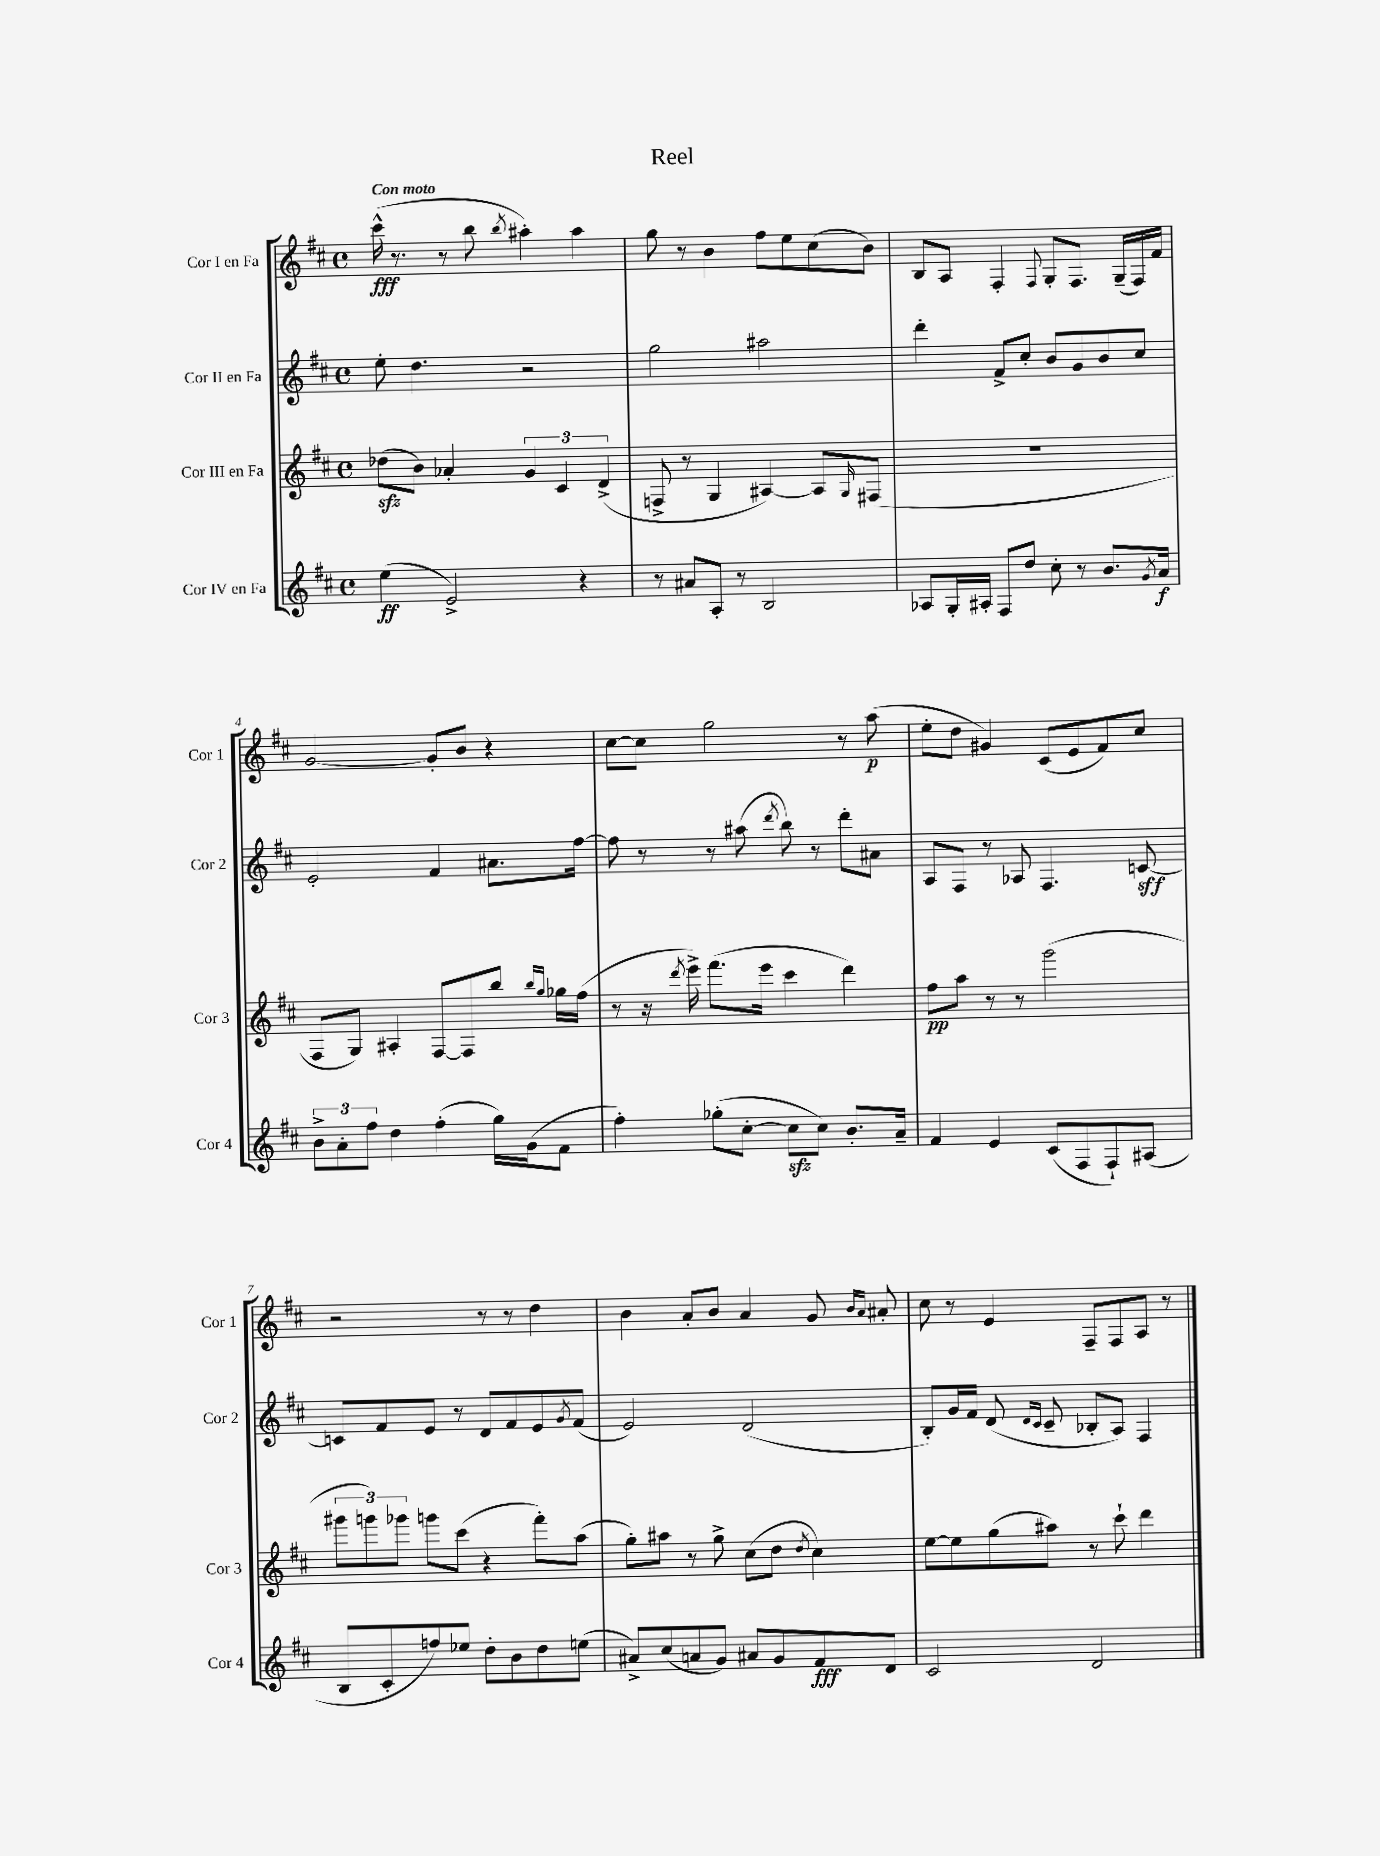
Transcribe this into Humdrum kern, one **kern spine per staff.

**kern	**dynam	**kern	**dynam	**kern	**dynam	**kern	**dynam
*part4	*part4	*part3	*part3	*part2	*part2	*part1	*part1
*staff4	*staff4	*staff3	*staff3	*staff2	*staff2	*staff1	*staff1
*I"Cor IV en Fa	*	*I"Cor III en Fa	*	*I"Cor II en Fa	*	*I"Cor I en Fa	*
*I'Cor 4	*	*I'Cor 3	*	*I'Cor 2	*	*I'Cor 1	*
*clefG2	*	*clefG2	*	*clefG2	*	*clefG2	*
*k[f#c#]	*	*k[f#c#]	*	*k[f#c#]	*	*k[f#c#]	*
*M4/4	*	*M4/4	*	*M4/4	*	*M4/4	*
*met(c)	*	*met(c)	*	*met(c)	*	*met(c)	*
=1	=1	=1	=1	=1	=1	=1	=1
!	!	!	!	!	!	!LO:TX:a:B:t=Con moto	!
(4ee\	ff	(8dd-Xzz\L	.	8ee'\	.	(16ccc#^^\	fff
.	.	.	.	.	.	8.r	.
.	.	8b\J)	.	4.dd\	.	.	.
2e^/)	.	4a-X'/	.	.	.	8r	.
.	.	.	.	.	.	8bb\	.
.	.	.	.	.	.	8qbb/	.
.	.	6g/	.	2r	.	4aa#X'\)	.
.	.	6c#/	.	.	.	.	.
4r	.	.	.	.	.	4aa#\	.
.	.	(6d^/	.	.	.	.	.
=2	=2	=2	=2	=2	=2	=2	=2
8r	.	8Fn^/	.	2gg\	.	8gg\	.
8a#X/L	.	8r	.	.	.	8r	.
8A'/J	.	4G/	.	.	.	4b\	.
8r	.	.	.	.	.	.	.
2B/	.	[4A#X/)	.	2aa#X\	.	8ff#\L	.
.	.	.	.	.	.	8ee\	.
.	.	8A#/L]	.	.	.	(8cc#\	.
.	.	16qqG/	.	.	.	.	.
.	.	(8F#X/J	.	.	.	8b\J)	.
=3	=3	=3	=3	=3	=3	=3	=3
8A-X/L	.	1r	.	4ddd'\	.	8B/L	.
16G'/L	.	.	.	.	.	8A/J	.
16A#X'/JJ	.	.	.	.	.	.	.
8F#/L	.	.	.	8f#^/L	.	4F#'/	.
8dd/J	.	.	.	8cc#'/J	.	.	.
.	.	.	.	.	.	8qqF#/	.
8cc#'\	.	.	.	8b/L	.	8G'/L	.
8r	.	.	.	8g/	.	8.F#/J	.
8.b/L	.	.	.	8b/	.	.	.
.	.	.	.	.	.	(16G~/LL	.
.	.	.	.	8cc#/J	.	16F#/)	.
8qg/	.	.	.	.	.	.	.
16a/Jk	f	.	.	.	.	16f#/JJ	.
!!LO:LB:g=z
=4	=4	=4	=4	=4	=4	=4	=4
12b^\L	.	8F#/L	.	2e'/	.	[2g/	.
12a'\	.	.	.	.	.	.	.
.	.	8G/J)	.	.	.	.	.
12ff#\J	.	.	.	.	.	.	.
4dd\	.	4A#X'/	.	.	.	.	.
(4ff#'\	.	[8F#/L	.	4f#/	.	8g'/L]	.
.	.	8F#/]	.	.	.	8b/J	.
16gg\LL)	.	8bb/J	.	8.a#X\L	.	4r	.
(16g\J	.	.	.	.	.	.	.
.	.	16qqbb/LL	.	.	.	.	.
.	.	16qqgg/JJ	.	.	.	.	.
8f#\J	.	16gg-X\LL	.	.	.	.	.
.	.	(16ff#\JJ	.	[16ff#\Jk	.	.	.
=5	=5	=5	=5	=5	=5	=5	=5
4ff#'\)	.	8r	.	8ff#\]	.	[8cc#\L	.
.	.	16r	.	8r	.	8cc#\J]	.
.	.	8qddd/	.	.	.	.	.
.	.	16eee^\)	.	.	.	.	.
(8gg-X'\L	.	(8.fff#\L	.	8r	.	2gg\	.
[8cc#'\J	.	.	.	(8aa#X\	.	.	.
.	.	16eee\Jk	.	.	.	.	.
.	.	.	.	8qddd/	.	.	.
8cc#zz\L]	.	4ccc#\	.	8bb\)	.	.	.
8cc#\J)	.	.	.	8r	.	.	.
8.b'/L	.	4ddd\)	.	8ddd'\L	.	8r	.
.	.	.	.	8a#X\J	.	(8aa\	p
16a~/Jk	.	.	.	.	.	.	.
=6	=6	=6	=6	=6	=6	=6	=6
4f#/	.	8ff#\L	pp	8A/L	.	8ee'\L	.
.	.	8aa\J	.	8F#/J	.	8dd\J	.
4e/	.	8r	.	8r	.	4g#X/)	.
.	.	8r	.	8A-X/	.	.	.
(8c#/L	.	(2ggg\	.	4.F#/	.	(8c#/L	.
8F#/	.	.	.	.	.	8e/	.
8F#`/)	.	.	.	.	.	8f#/)	.
(8A#X/J	.	.	.	[8cn/	sff	8cc#/J	.
!!LO:LB:g=z
=7	=7	=7	=7	=7	=7	=7	=7
8B/L	.	12ggg#X\L	.	8cn/L]	.	2r	.
.	.	12gggn\)	.	.	.	.	.
8c#'/	.	.	.	8f#/	.	.	.
.	.	12ggg-X\J	.	.	.	.	.
8ffn/)	.	8gggn\L	.	8e/J	.	.	.
8ee-X/J	.	(8ccc#\J	.	8r	.	.	.
8dd'\L	.	4r	.	8d/L	.	8r	.
8b\	.	.	.	8f#/	.	8r	.
8dd\	.	8fff#'\L)	.	8e/	.	4dd\	.
.	.	.	.	8qg/	.	.	.
(8een\J	.	(8aa\J	.	(8f#/J	.	.	.
=8	=8	=8	=8	=8	=8	=8	=8
8a#X^/L)	.	8gg'\L)	.	2e/)	.	4b\	.
(8cc#/	.	8aa#X\J	.	.	.	.	.
8an/	.	8r	.	.	.	8a'/L	.
8g/J)	.	8gg^\	.	.	.	8b/J	.
8a#X/L	.	(8cc#\L	.	(2d/	.	4a/	.
8g/	.	8dd\J	.	.	.	.	.
.	.	8qdd/	.	.	.	.	.
8f#/	fff	4cc#\)	.	.	.	8g/	.
.	.	.	.	.	.	16qqb/LL	.
.	.	.	.	.	.	16qqa/JJ	.
8d/J	.	.	.	.	.	8a#X'/	.
=9	=9	=9	=9	=9	=9	=9	=9
2c#/	.	[8ee\L	.	8B'/L)	.	8cc#\	.
.	.	8ee\]	.	16g/L	.	8r	.
.	.	.	.	16f#/JJ	.	.	.
.	.	(8gg\	.	(8d/	.	4e/	.
.	.	.	.	16qqd/LL	.	.	.
.	.	.	.	16qqc#/JJ	.	.	.
.	.	8aa#X\J)	.	8c#~/	.	.	.
2d/	.	8r	.	8B-X'/L	.	8F#~/L	.
.	.	8ccc#`\	.	8A/J)	.	8F#/	.
.	.	4ddd\	.	4F#/	.	8A/J	.
.	.	.	.	.	.	8r	.
==	==	==	==	==	==	==	==
*-	*-	*-	*-	*-	*-	*-	*-
